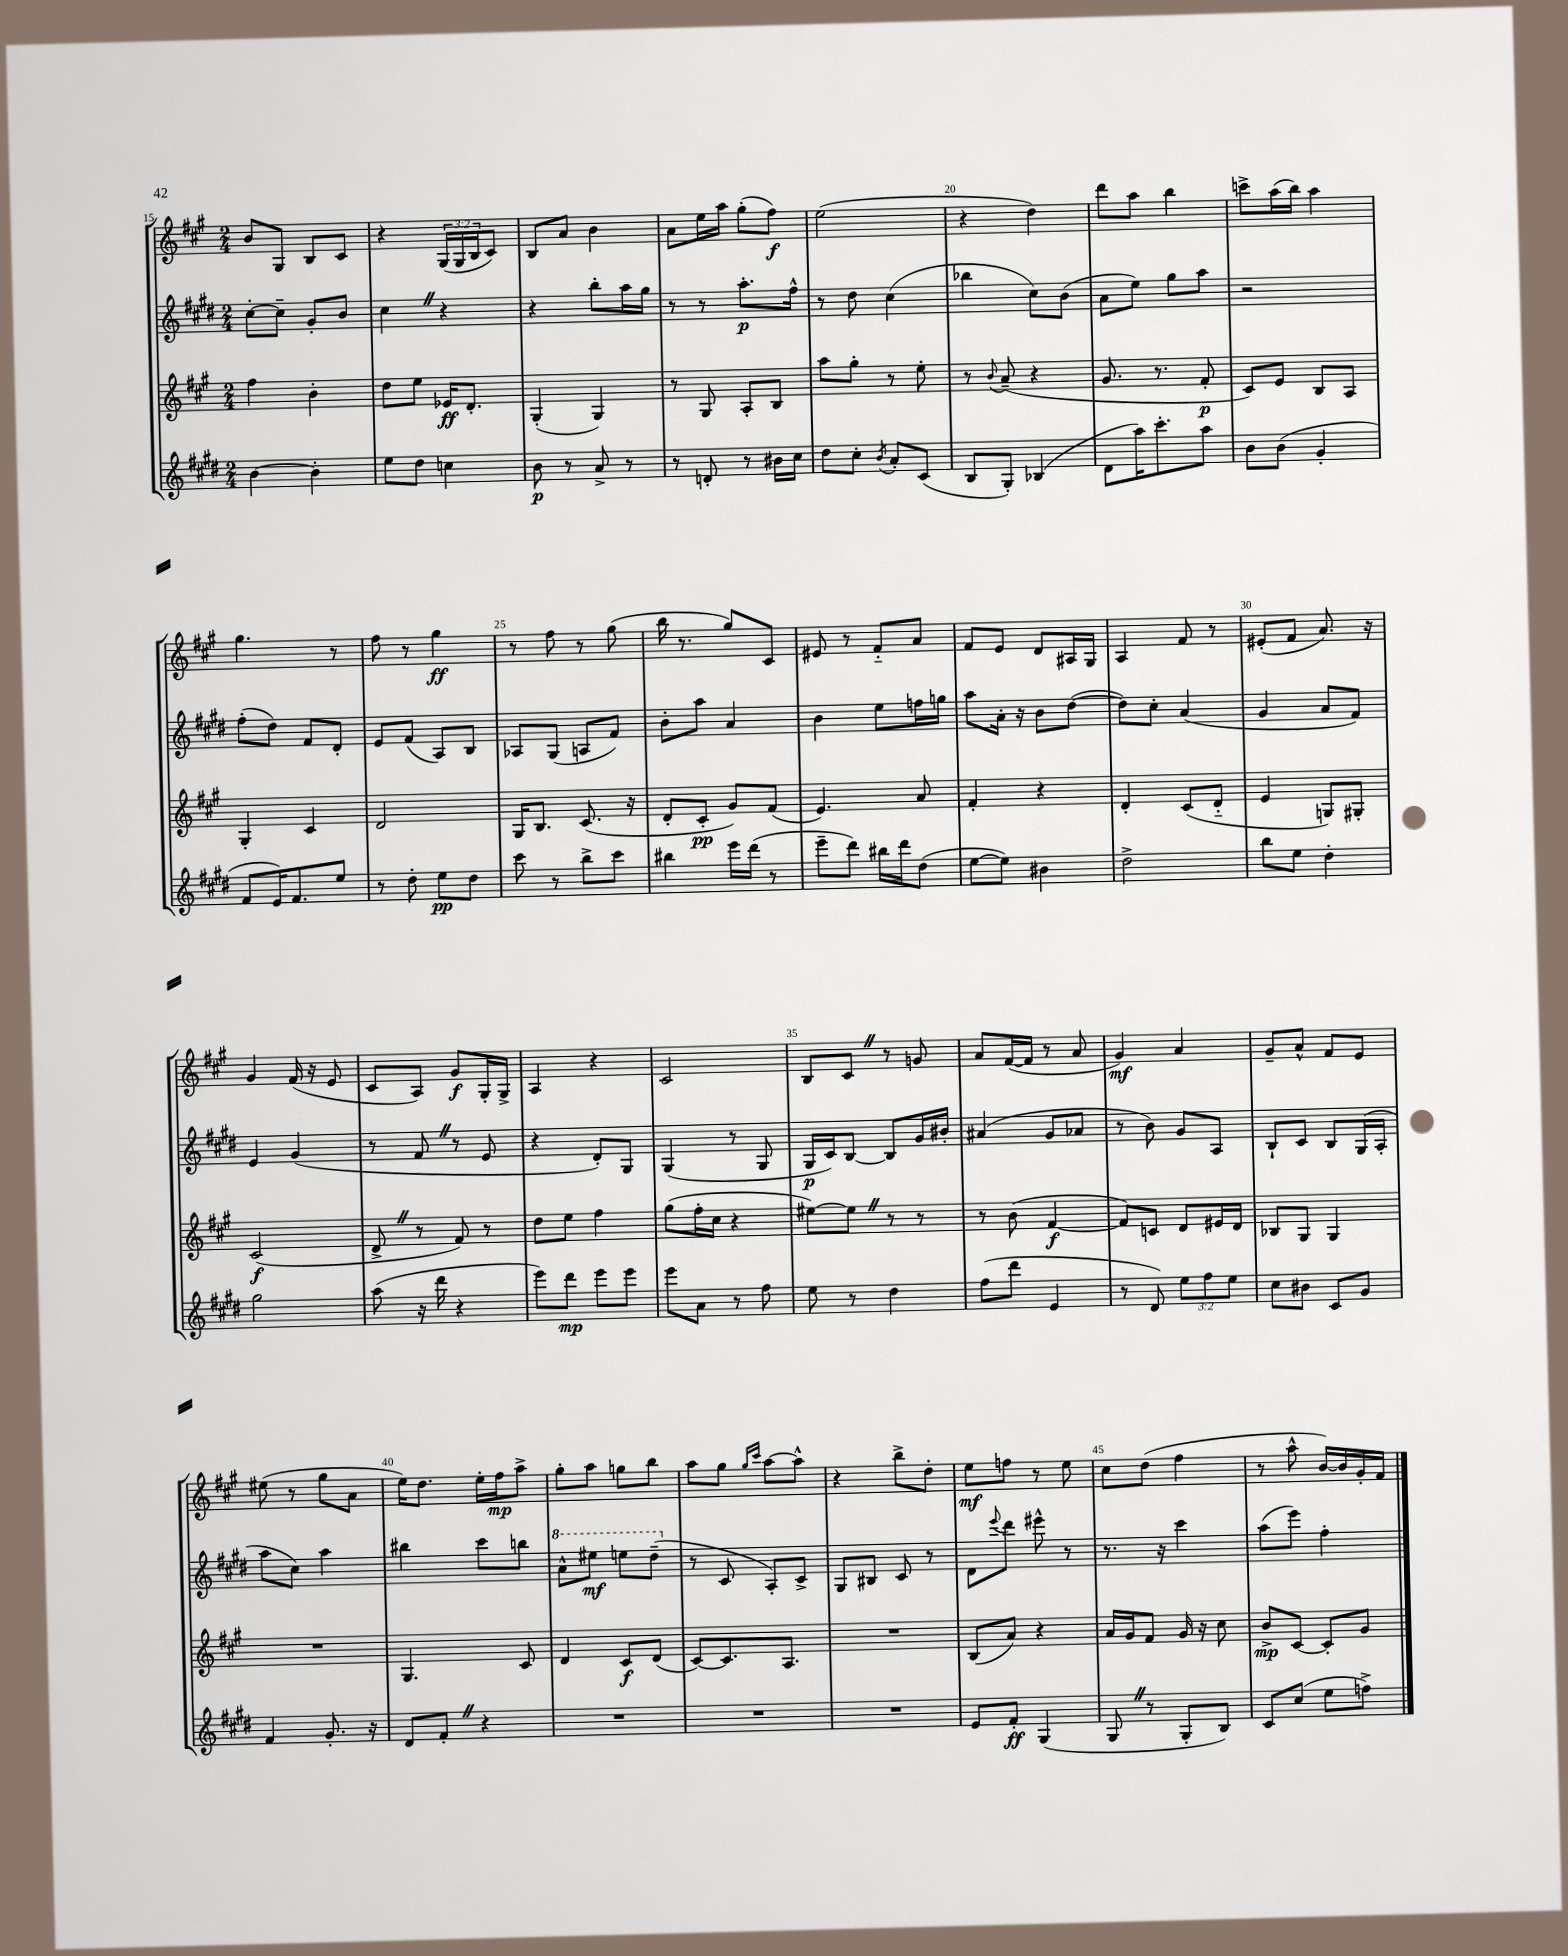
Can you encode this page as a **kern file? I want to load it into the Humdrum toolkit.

**kern	**dynam	**kern	**dynam	**kern	**dynam	**kern	**dynam
*part4	*part4	*part3	*part3	*part2	*part2	*part1	*part1
*staff4	*staff4	*staff3	*staff3	*staff2	*staff2	*staff1	*staff1
*clefG2	*	*clefG2	*	*clefG2	*	*clefG2	*
*k[f#c#g#d#]	*	*k[f#c#g#]	*	*k[f#c#g#d#]	*	*k[f#c#g#]	*
*M2/4	*	*M2/4	*	*M2/4	*	*M2/4	*
=15	=15	=15	=15	=15	=15	=15	=15
[4b\	.	4ff#\	.	[8cc#'\L	.	8b/L	.
.	.	.	.	8cc#~\J]	.	8G#/J	.
4b'\]	.	4b'\	.	8g#'/L	.	8B/L	.
.	.	.	.	8b/J	.	8c#/J	.
=16	=16	=16	=16	=16	=16	=16	=16
8ee\L	.	8dd\L	.	4cc#Z\	.	4r	.
8dd#\J	.	8ee\J	.	.	.	.	.
4ccn\	.	16e-X/KL	ff	4r	.	(24G#/LL	.
.	.	.	.	.	.	24G#/	.
.	.	8.d'/J	.	.	.	.	.
.	.	.	.	.	.	24B/J	.
.	.	.	.	.	.	8c#/J)	.
=17	=17	=17	=17	=17	=17	=17	=17
8b\	p	(4G#'/	.	4r	.	8B/L	.
8r	.	.	.	.	.	8a/J	.
8a^/	.	4G#/)	.	8bb'\L	.	4b\	.
8r	.	.	.	16aa\L	.	.	.
.	.	.	.	16gg#\JJ	.	.	.
=18	=18	=18	=18	=18	=18	=18	=18
8r	.	8r	.	8r	.	8a\L	.
8dn'/	.	8G#/	.	8r	.	16ee\L	.
.	.	.	.	.	.	16aa\JJ	.
8r	.	8A'/L	.	8.aa'\L	p	(8gg#'\L	.
16b#X\LL	.	8B/J	.	.	.	8ff#\J)	f
16cc#\JJ	.	.	.	16ff#^^\Jk	.	.	.
=19	=19	=19	=19	=19	=19	=19	=19
8dd#\L	.	8aa\L	.	8r	.	(2ee\	.
8cc#'\J	.	8gg#'\J	.	8dd#\	.	.	.
8qb/	.	.	.	.	.	.	.
8a'/L	.	8r	.	(4cc#\	.	.	.
(8c#/J	.	8ee'\	.	.	.	.	.
=20	=20	=20	=20	=20	=20	=20	=20
8B/L	.	8r	.	4bb-X\	.	4r	.
.	.	8qqb/	.	.	.	.	.
8G#'/J)	.	(8a~/	.	.	.	.	.
(4B-X/	.	4r	.	8cc#\L)	.	4dd\)	.
.	.	.	.	(8b\J	.	.	.
=21	=21	=21	=21	=21	=21	=21	=21
8d#\L	.	8.g#/	.	8a\L	.	8ddd\L	.
16aa\K)	.	.	.	8ee\J)	.	8aa\J	.
8.ccc#'\	.	8.r	.	.	.	.	.
.	.	.	.	8gg#\L	.	4bb\	.
8aa\J	.	8f#'/	p	8aa\J	.	.	.
=22	=22	=22	=22	=22	=22	=22	=22
8b\L	.	8c#/L)	.	2r	.	8cccn^\L	.
(8b\J	.	8e/J	.	.	.	(16aa\L	.
.	.	.	.	.	.	16bb\JJ)	.
4g#'/	.	8B/L	.	.	.	4aa\	.
.	.	8A/J	.	.	.	.	.
!!LO:LB:g=z
=23	=23	=23	=23	=23	=23	=23	=23
8f#/L	.	4G#'/	.	(8ff#'\L	.	4.gg#\	.
16e/K)	.	.	.	8dd#\J)	.	.	.
8.f#/	.	.	.	.	.	.	.
.	.	4c#/	.	8f#/L	.	.	.
8ee/J	.	.	.	8d#'/J	.	8r	.
=24	=24	=24	=24	=24	=24	=24	=24
8r	.	2d/	.	8e/L	.	8ff#\	.
8dd#'\	.	.	.	(8f#/J	.	8r	.
8ee\L	pp	.	.	8A/L)	.	4gg#\	ff
8dd#\J	.	.	.	8B/J	.	.	.
=25	=25	=25	=25	=25	=25	=25	=25
8ccc#\	.	16G#/KL	.	8A-X/L	.	8r	.
.	.	8.B/J	.	.	.	.	.
8r	.	.	.	(8G#/J	.	8ff#\	.
8bb^\L	.	(8.c#/	.	8An/L	.	8r	.
8ccc#\J	.	.	.	8f#/J)	.	(8gg#\	.
.	.	16r	.	.	.	.	.
=26	=26	=26	=26	=26	=26	=26	=26
4bb#X\	.	8d'/L	.	8b'\L	.	16bb\	.
.	.	.	.	.	.	8.r	.
.	.	8c#'/J	pp	8aa\J	.	.	.
16eee\LL	.	8g#/L)	.	4a/	.	8gg#/L)	.
(16ddd#\JJ	.	.	.	.	.	.	.
8r	.	(8f#/J	.	.	.	8c#/J	.
=27	=27	=27	=27	=27	=27	=27	=27
8eee~\L	.	4.e/)	.	4b\	.	8e#X/	.
8ddd#\J)	.	.	.	.	.	8r	.
16bb#X\LL	.	.	.	8ee\L	.	8f#/L	.
16ddd#\J	.	.	.	.	.	.	.
(8dd#\J	.	8a/	.	16ffn\L	.	8a/J	.
.	.	.	.	16ggn\JJ	.	.	.
=28	=28	=28	=28	=28	=28	=28	=28
[8ee\L	.	4f#'/	.	8aa\L	.	8f#/L	.
8ee\J])	.	.	.	16a'\Jk	.	8e/J	.
.	.	.	.	16r	.	.	.
4b#X\	.	4r	.	8b\L	.	8d/L	.
.	.	.	.	([8dd#\J	.	16A#X/L	.
.	.	.	.	.	.	16G#/JJ	.
=29	=29	=29	=29	=29	=29	=29	=29
2dd#^\	.	4d'/	.	8dd#\L])	.	4A/	.
.	.	.	.	8cc#'\J	.	.	.
.	.	(8c#/L	.	(4a/	.	8f#/	.
.	.	8d/J	.	.	.	8r	.
=30	=30	=30	=30	=30	=30	=30	=30
8bb\L	.	4e/	.	4g#/	.	(8e#X'/L	.
8ee\J	.	.	.	.	.	8f#/J	.
4dd#'\	.	8Gn/L)	.	8a/L	.	8.a/)	.
.	.	8G#X'/J	.	8f#/J)	.	.	.
.	.	.	.	.	.	16r	.
!!LO:LB:g=z
=31	=31	=31	=31	=31	=31	=31	=31
2gg#\	.	(2c#/	f	4e/	.	4g#/	.
.	.	.	.	(4g#/	.	(16f#/	.
.	.	.	.	.	.	16r	.
.	.	.	.	.	.	8e/	.
=32	=32	=32	=32	=32	=32	=32	=32
(8aa\	.	8d^Z/	.	8r	.	8c#/L	.
16r	.	8r	.	8f#Z/	.	8A/J)	.
16ddd#\	.	.	.	.	.	.	.
4r	.	8f#/)	.	8r	.	8g#/L	f
.	.	8r	.	8e/	.	16G#'/L	.
.	.	.	.	.	.	16G#^/JJ	.
=33	=33	=33	=33	=33	=33	=33	=33
8eee\L)	.	8dd\L	.	4r	.	4A/	.
8ddd#\J	mp	8ee\J	.	.	.	.	.
8eee\L	.	4ff#\	.	8d#'/L)	.	4r	.
8eee\J	.	.	.	8G#/J	.	.	.
=34	=34	=34	=34	=34	=34	=34	=34
8eee\L	.	(8gg#\L	.	(4G#/	.	2c#/	.
8a\J	.	16ff#'\L	.	.	.	.	.
.	.	16cc#\JJ	.	.	.	.	.
8r	.	4r	.	8r	.	.	.
8ff#\	.	.	.	8G#/	.	.	.
=35	=35	=35	=35	=35	=35	=35	=35
8ee\	.	[8ee#X\L)	.	16G#/LL	p	8B/L	.
.	.	.	.	16c#/J)	.	.	.
8r	.	8ee#Z\J]	.	[8B/J	.	8c#Z/J	.
4dd#\	.	8r	.	8B/L]	.	8r	.
.	.	8r	.	16g#/L	.	8gn/	.
.	.	.	.	16b#X'/JJ	.	.	.
=36	=36	=36	=36	=36	=36	=36	=36
(8ff#\L	.	8r	.	(4a#X/	.	8a/L	.
8ddd#\J	.	(8b\	.	.	.	([16f#/L	.
.	.	.	.	.	.	16f#/JJ]	.
4e/	.	[4f#/	f	8g#/L	.	8r	.
.	.	.	.	8a-X/J	.	8a/	.
=37	=37	=37	=37	=37	=37	=37	=37
8r	.	8f#/L])	.	8r	.	4g#/)	mf
8d#/)	.	8cn/J	.	8b\)	.	.	.
12ee\L	.	8d/L	.	8g#/L	.	4a/	.
12ff#\	.	.	.	.	.	.	.
.	.	16e#X/L	.	8A/J	.	.	.
12ee\J	.	.	.	.	.	.	.
.	.	16d/JJ	.	.	.	.	.
=38	=38	=38	=38	=38	=38	=38	=38
8cc#\L	.	8B-X/L	.	8B`/L	.	8g#~/L	.
8b#X\J	.	8G#/J	.	8c#/J	.	8a^^/J	.
8c#/L	.	4G#/	.	8B/L	.	8f#/L	.
8g#/J	.	.	.	(16G#/L	.	8e/J	.
.	.	.	.	16A'/JJ	.	.	.
!!LO:LB:g=z
=39	=39	=39	=39	=39	=39	=39	=39
4f#/	.	2r	.	8aa\L	.	(8ee#X\	.
.	.	.	.	8cc#\J)	.	8r	.
8.g#'/	.	.	.	4aa\	.	8gg#\L	.
.	.	.	.	.	.	8a\J	.
16r	.	.	.	.	.	.	.
=40	=40	=40	=40	=40	=40	=40	=40
8d#/L	.	4.G#/	.	4bb#X\	.	16ee\KL)	.
.	.	.	.	.	.	8.dd\J	.
8f#'Z/J	.	.	.	.	.	.	.
4r	.	.	.	8ccc#\L	.	16ee'\LL	.
.	.	.	.	.	.	16ff#\J	mp
.	.	8c#/	.	8bbn\J	.	8aa^\J	.
=41	=41	=41	=41	=41	=41	=41	=41
*	*	*	*	*8va	*	*	*
2r	.	4d/	.	8aa^^\L	.	8gg#'\L	.
.	.	.	.	8eee#X\J	mf	8aa\J	.
.	.	8c#/L	f	8eeen\L	.	8ggn\L	.
.	.	(8d/J	.	(8ddd#~\J	.	8bb\J	.
=42	=42	=42	=42	=42	=42	=42	=42
*	*	*	*	*X8va	*	*	*
2r	.	[8c#/L)	.	8r	.	8aa\L	.
.	.	8.c#/]	.	8c#/	.	8gg#\J	.
.	.	.	.	.	.	16qqgg#/LL	.
.	.	.	.	.	.	16qqccc#/JJ	.
.	.	.	.	8A'/L)	.	[8aa\L	.
.	.	8.A/J	.	.	.	.	.
.	.	.	.	8c#^/J	.	8aa^^\J]	.
=43	=43	=43	=43	=43	=43	=43	=43
2r	.	2r	.	8G#/L	.	4r	.
.	.	.	.	8B#X/J	.	.	.
.	.	.	.	8c#/	.	8bb^\L	.
.	.	.	.	8r	.	8dd'\J	.
=44	=44	=44	=44	=44	=44	=44	=44
8e/L	.	(8B/L	.	8d#\L	.	8ee\L	mf
.	.	.	.	8qqeee/	.	.	.
8f#'/J	ff	8a/J)	.	8ddd#\J	.	8ffn\J	.
(4G#/	.	4r	.	8eee#X^^\	.	8r	.
.	.	.	.	8r	.	8ee\	.
=45	=45	=45	=45	=45	=45	=45	=45
8G#Z/	.	16a/LL	.	8.r	.	8cc#\L	.
.	.	16g#/J	.	.	.	.	.
8r	.	8f#/J	.	.	.	(8dd\J	.
.	.	.	.	16r	.	.	.
8G#'/L	.	16g#/	.	4ccc#\	.	4ff#\	.
.	.	16r	.	.	.	.	.
8B/J)	.	8cc#\	.	.	.	.	.
=46	=46	=46	=46	=46	=46	=46	=46
8c#/L	.	8b^/L	mp	(8aa\L	.	8r	.
(8cc#/J	.	[8c#/J	.	8eee\J)	.	8aa^^\	.
8ee\L	.	8c#'/L]	.	4ff#'\	.	[16b/LL)	.
.	.	.	.	.	.	16b/]	.
8ffn^\J)	.	8g#/J	.	.	.	16g#'/	.
.	.	.	.	.	.	16f#/JJ	.
==	==	==	==	==	==	==	==
*-	*-	*-	*-	*-	*-	*-	*-
